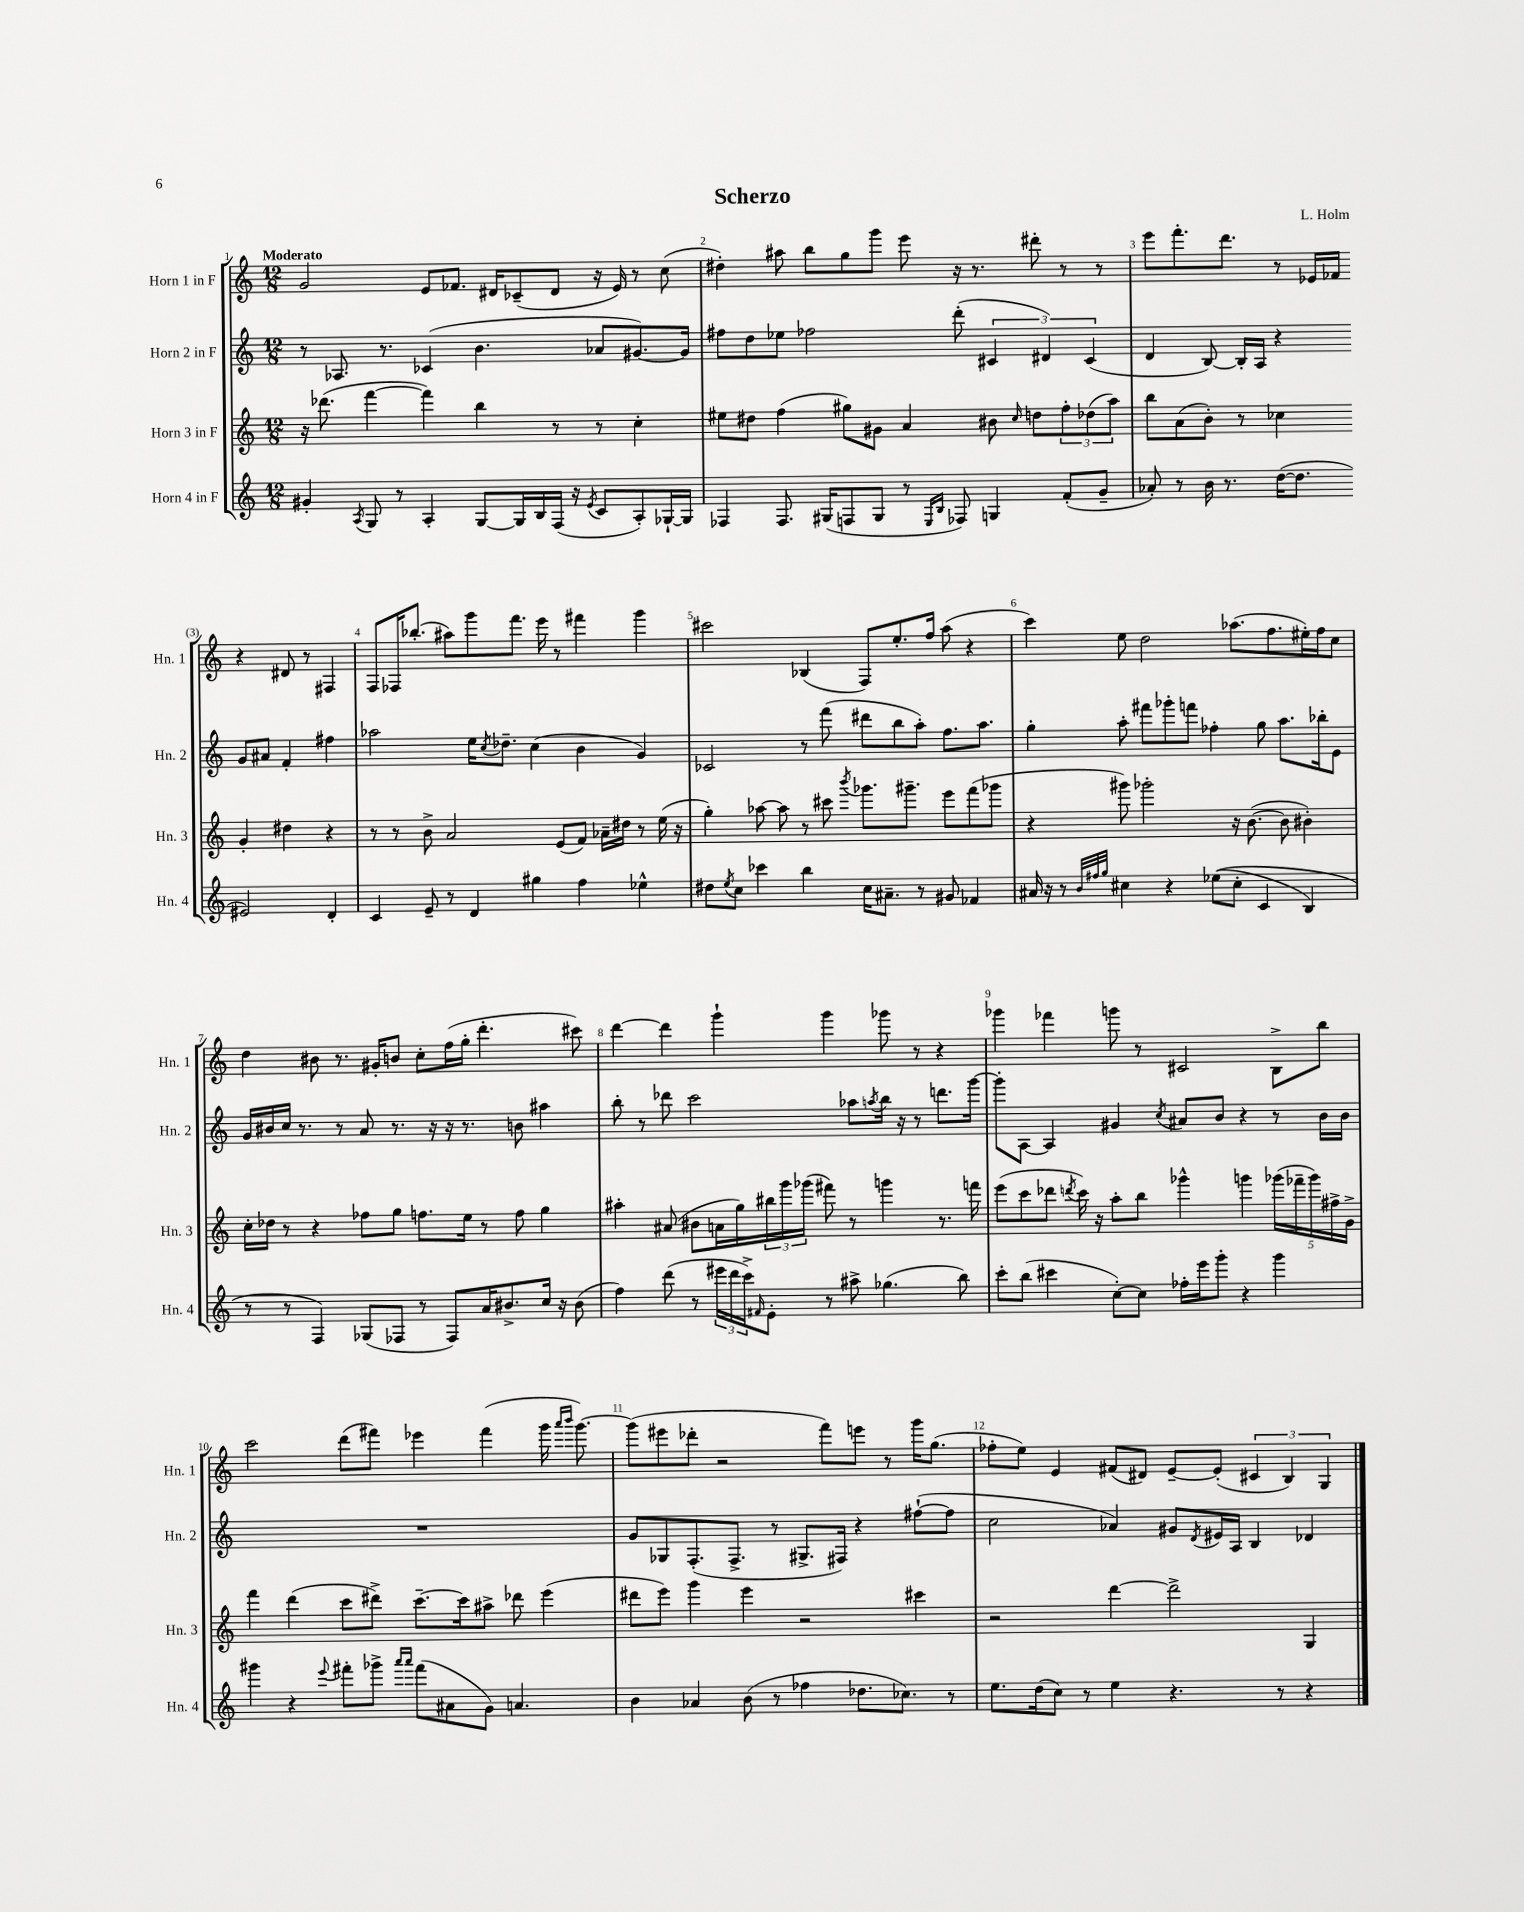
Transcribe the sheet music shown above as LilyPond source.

\header { title = "Scherzo" composer = "L. Holm" }
<<
\new StaffGroup <<
\new Staff = "s0" \with { instrumentName = "Horn 1 in F" shortInstrumentName = "Hn. 1" } {
    \clef treble \key c \major \numericTimeSignature \time 12/8 \tempo "Moderato"
    g'2 e'8 fes'8. dis'16 ces'8--( dis'8 r16 e'16) r8 c''8( |
    dis''4-.) ais''8 b''8 g''8 g'''8 e'''8 r16 r8. dis'''8-. r8 r8 |
    e'''8 f'''8.-. d'''8. r8 ees'16 fes'16 r4 dis'8 r8 fis4 |
    f8 fes16 bes''8.-.( ais''8) g'''8 f'''8. e'''16 r8 fis'''4 g'''4 |
    cis'''2 bes4( f8) e''8.-. f''16 a''8( r4 |
    c'''4) e''8 d''2 aes''8.( f''8. eis''16-.) f''16 c''8 |
    d''4 bis'8 r8. gis'16-. b'8 c''8-. f''16( g''16-. d'''4.-. cis'''8) |
    d'''4~ d'''4 g'''4-! g'''4 ges'''8 r8 r4 |
    ges'''4 fes'''4 g'''8 r8 cis'2 b8-> b''8 |
    c'''2 d'''8( fis'''8) ees'''4 fis'''4( g'''16 \grace { a'''16 b'''16 } g'''8.~) |
    g'''8( eis'''8 des'''8-. r2 f'''8) e'''8 r8 g'''16 g''8.( |
    fes''8-. e''8) e'4 fis'8( dis'8) e'8~-- e'8-.( \tuplet 3/2 { cis'4 b4) g4 } \bar "|." |
}
\new Staff = "s1" \with { instrumentName = "Horn 2 in F" shortInstrumentName = "Hn. 2" } {
    \clef treble \key c \major \numericTimeSignature \time 12/8
    r8 aes8. r8. ces'4( b'4. aes'8 gis'8.~) gis'16 |
    fis''8 d''8 ees''8 fes''2 d'''8-.( \tuplet 3/2 { cis'4 dis'4) cis'4( } |
    d'4 b8~) b16-. a16 r4 g'8 ais'8 f'4-. fis''4 |
    aes''2 e''16 \acciaccatura { c''8 } des''8.-- c''4( b'4 g'4) |
    ces'2 r8 f'''8( dis'''8 b''8 a''8-.) f''8. a''8. |
    g''4-. a''8-. fis'''8 ges'''8-. f'''8 fes''4-. g''8 a''8. bes''16-. e'8 |
    g'16 bis'16 c''16 r8. r8 a'8 r8. r16 r16 r8. b'8 ais''4 |
    b''8-. r8 des'''8 c'''2 aes''8 \acciaccatura { a''8 } b''16 r16 r8 d'''8. g'''16~ |
    g'''8-. a8~ a4 gis'4 \acciaccatura { c''8 } ais'8 b'8 r4 r8 b'16 b'16 |
    R1. |
    g'8 ges8 f8.-.( f8.-> r8 gis8.-> fis16) r4 fis''8~-!( fis''8 |
    c''2 aes'4) gis'8 \acciaccatura { d'8 } eis'16 a16 b4 des'4 \bar "|." |
}
\new Staff = "s2" \with { instrumentName = "Horn 3 in F" shortInstrumentName = "Hn. 3" } {
    \clef treble \key c \major \numericTimeSignature \time 12/8
    r16 des'''8.( f'''4~ f'''4) b''4 r8 r8 c''4-. |
    eis''8 dis''8 f''4( gis''8) gis'8 a'4 bis'8 \grace { c''16 } d''8 \tuplet 3/2 { f''8-. des''8( a''8) } |
    b''8 a'8( b'8-.) r8 ces''4 g'4-. dis''4 r4 |
    r8 r8 b'8-> a'2 e'8( f'8) aes'16-- dis''16 r8 e''16( r16 |
    g''4-.) aes''8~ aes''8 r8 cis'''8 \acciaccatura { b'''8 } ges'''8. gis'''8.-- e'''8 f'''8( ges'''8 |
    r4 gis'''8) ges'''2-. r16 b'8.~( b'8 bis'4-.) |
    c''16-. des''16 r8 r4 fes''8 g''8 f''8. e''16 r8 f''8 g''4 |
    ais''4-. ais'8( bis'8 a'16 g''16) \tuplet 3/2 { bis''16 g'''16 ges'''16( } fis'''8) r8 g'''4 r8. f'''16 |
    e'''8( c'''8 des'''8 \acciaccatura { d'''8 } c'''16) r16 a''8-. b''8 ges'''4-^ g'''4 \tuplet 5/4 { ges'''16( fes'''16-- ges'''16) fis''16-> g'16-> } |
    f'''4 d'''4( c'''8 dis'''8->) c'''8.~-- c'''16 ais''8-> des'''8 e'''4( |
    dis'''8 e'''8) g'''4 e'''4 r2 cis'''4 |
    r2 d'''4~ d'''2-> g4 \bar "|." |
}
\new Staff = "s3" \with { instrumentName = "Horn 4 in F" shortInstrumentName = "Hn. 4" } {
    \clef treble \key c \major \numericTimeSignature \time 12/8
    gis'4-. \acciaccatura { a8 } g8 r8 a4-. g8~ g16 b16 f16( r16 \acciaccatura { e'8 } c'8 a8-.) ges16~-! ges16 |
    fes4 fes8. gis16( f8 gis8 r8 \grace { e16 b16 } fes8) g4 f'8-.( g'8-- |
    aes'8-.) r8 b'16 r8. d''16~( d''8. eis'2) d'4-. |
    c'4 e'8-- r8 d'4 gis''4 f''4 ees''4-^ |
    dis''8 \acciaccatura { e''8 } c''8 ces'''4 b''4 c''16 ais'8.-- r8 gis'8 fes'4 |
    ais'16 r16 r8 \grace { b'32 fis''32 g''32 } cis''4 r4 ees''8(\( cis''8-. c'4 b4) |
    r8 r8 f4\) ges8( fes8 r8 fes8) a'16 bis'8.-> c''16 r16 bis'8( |
    f''4) d'''8( r8 \tuplet 3/2 { eis'''16 d'''16 c'''16->) } \grace { fis'16 } e'8-. r8 ais''8-> ges''4.( b''8) |
    c'''8-. b''8( cis'''4 c''8~-.) c''8 fes''16-. e'''16 g'''8-. r4 g'''4 |
    gis'''4 r4 \appoggiatura { e'''8 } fis'''8-. ges'''8-> \grace { a'''16 a'''16 } fis'''8( ais'8 g'8) a'4. |
    b'4 aes'4 b'8( r8 fes''4 des''8. ces''8.) r8 |
    e''8. d''16( c''8) r8 e''4 r4. r8 r4 \bar "|." |
}
>>
>>
\layout { \context { \Score \override BarNumber.break-visibility = ##(#f #t #t) barNumberVisibility = #all-bar-numbers-visible } }
